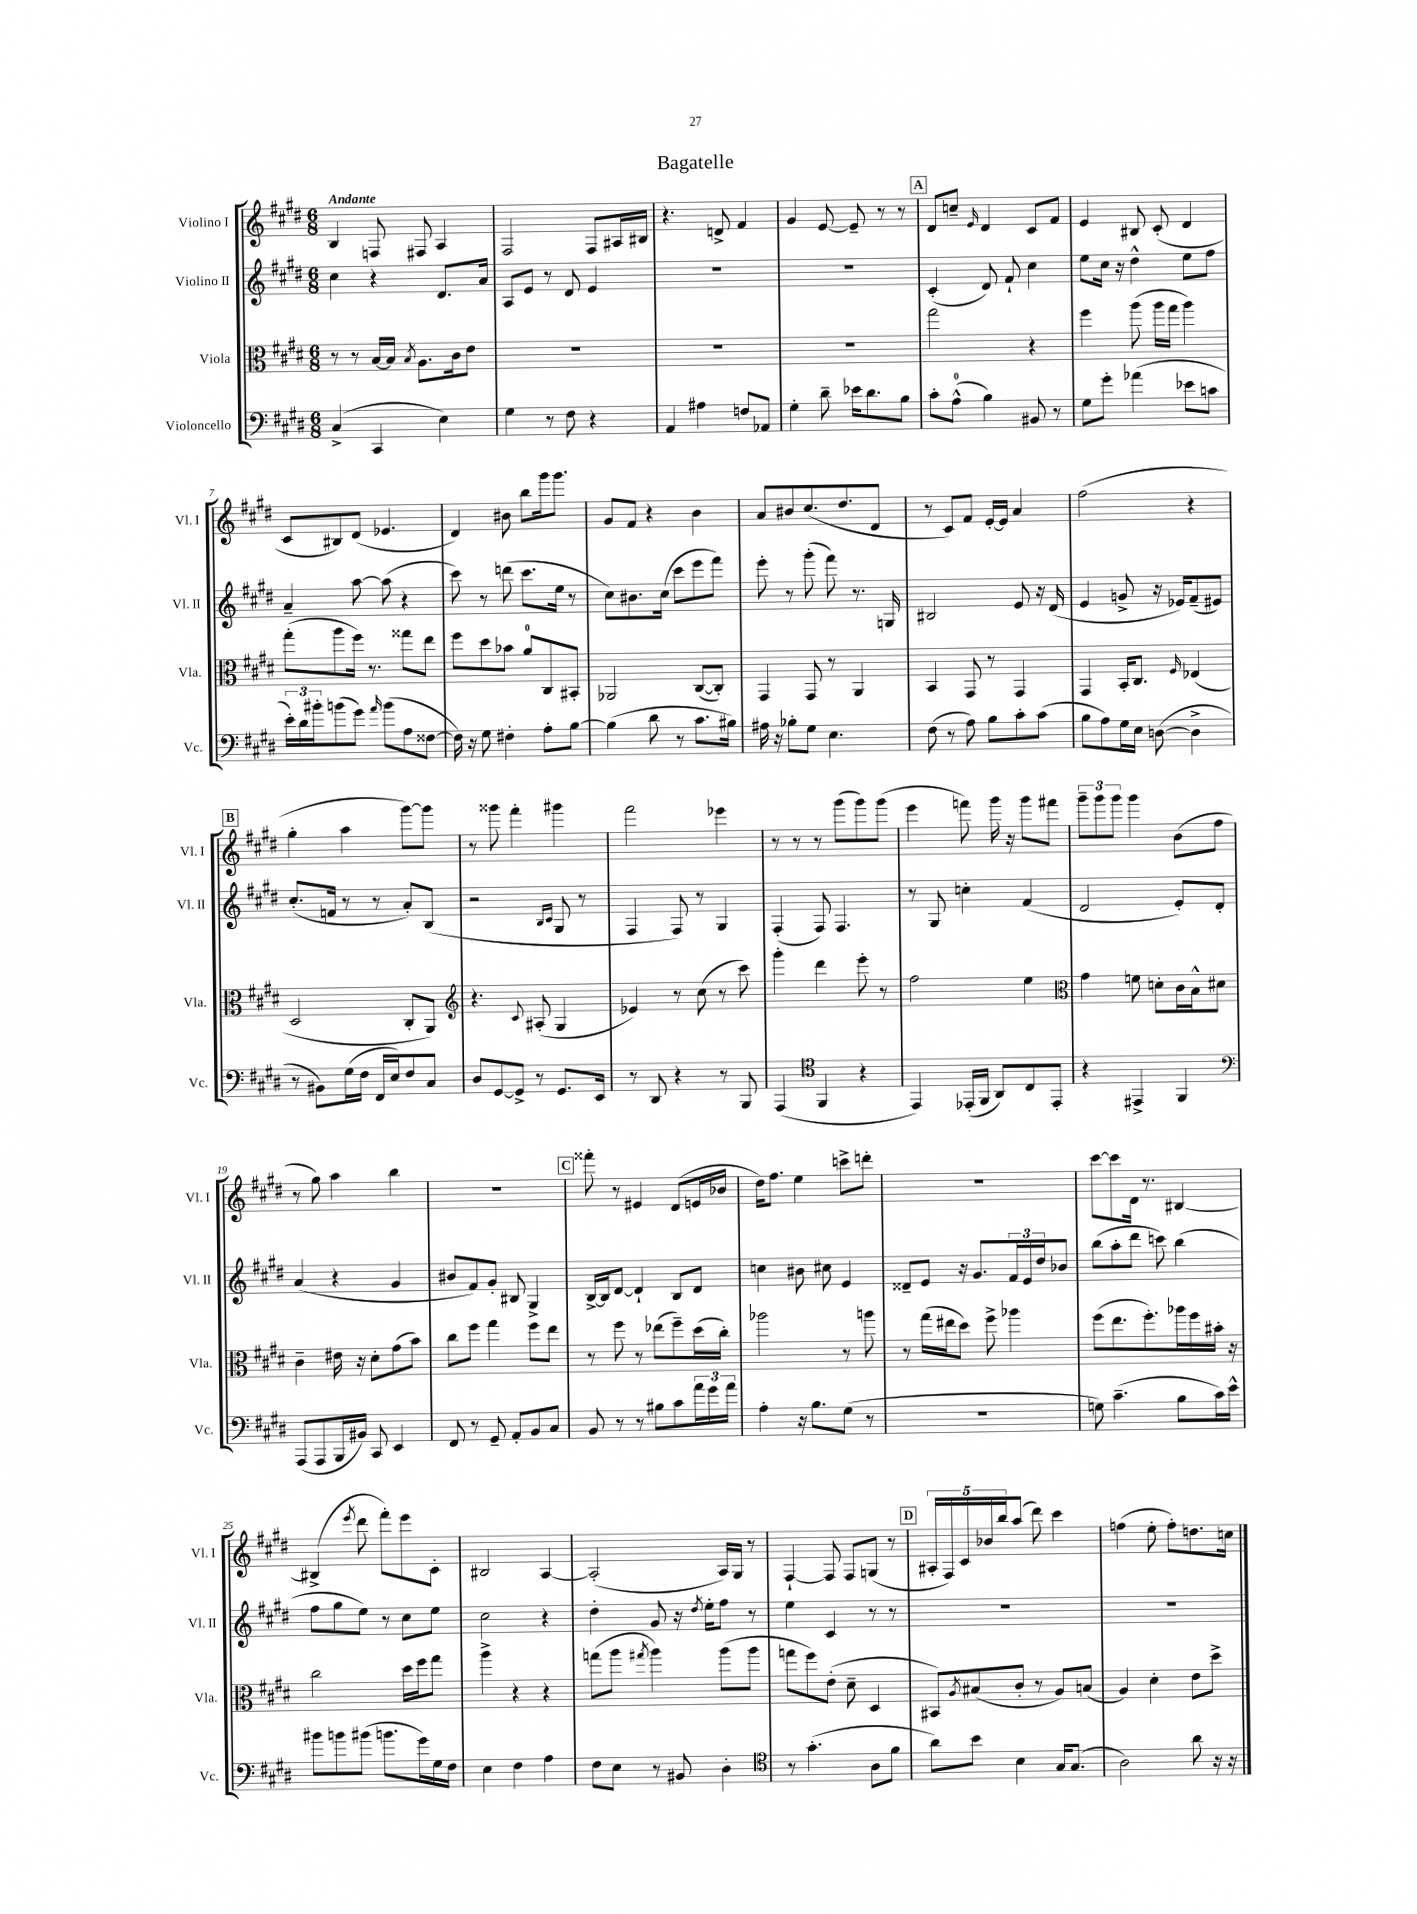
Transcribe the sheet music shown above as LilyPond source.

\header { title = "Bagatelle" }
<<
\new StaffGroup <<
\new Staff = "s0" \with { instrumentName = "Violino I" shortInstrumentName = "Vl. I" } {
    \clef treble \key e \major \numericTimeSignature \time 6/8 \tempo "Andante"
    b4 f8 fis8 a4 |
    fis2 fis8 ais16 bis16 |
    r4. d'8-> fis'4 |
    gis'4 e'8~ e'8-- r8 r8 |
    \mark \markup { \box "A" } dis'8 c''8-- \grace { e'16 } dis'4 cis'8 fis'8 |
    e'4 bis8 cis'8-.( dis'4 |
    cis'8 bis8) dis'8( ees'4. |
    dis'4) bis'8 b''8 gis'''16 gis'''8. |
    gis'8 fis'8 r4 b'4 |
    a'8 bis'8 cis''8.( dis''8. dis'8 |
    r8 cis'8) fis'8 e'16~-. e'16 a'4 |
    fis''2( r4 |
    \mark \markup { \box "B" } gis''4-. a''4 gis'''8~) gis'''8 |
    r8 gisis'''8 fis'''4-. gis'''4 |
    fis'''2 ees'''4 |
    r8 r8 r8 gis'''8( gis'''8) gis'''8( |
    e'''4 f'''8) gis'''16 r16 gis'''8 fis'''8 |
    \tuplet 3/2 { gis'''8-- gis'''8 gis'''8 } gis'''4 b'8( fis''8 |
    r8 gis''8) a''4 b''4 |
    R2. |
    \mark \markup { \box "C" } fisis'''8-. r8 eis'4 dis'8( e'16 bes'16 |
    dis''16) fis''8. e''4 c'''8-> d'''8-. |
    R2. |
    cis'''8~ cis'''8 dis'16 r8. bis4~ |
    bis4->( \acciaccatura { e'''8 } dis'''8 fis'''8-.) e'''8 cis'8-. |
    bis2 a4~ |
    a2-.( a16) gis16 r8 |
    fis4~-! fis8 fis8 g8( r8 |
    \mark \markup { \box "D" } \tuplet 5/4 { ais16-. fis16) cis'16 bes'16 b''16 } a''8( dis'''8) cis'''4 |
    f''4( e''8-. f''8-.) d''8. c''16 \bar "|." |
}
\new Staff = "s1" \with { instrumentName = "Violino II" shortInstrumentName = "Vl. II" } {
    \clef treble \key e \major \numericTimeSignature \time 6/8
    cis''4 r4 dis'8. a'16 |
    a8 e'8 r8 dis'8 e'4 |
    R2. |
    R2. |
    \mark \markup { \box "A" } cis'4-.( dis'8) fis'8-! cis''4 |
    e''8 cis''16 r16 dis''4-^ e''8 fis''8 |
    a'4-- a''8~ a''8( r4 |
    cis'''8) r8 d'''8( cis'''8. e''16 r8 |
    cis''8) bis'8. cis''16( cis'''8 e'''8 fis'''8) |
    e'''8-. r8 gis'''8-.( fis'''8) r8. g16 |
    bis2 e'8 r16 dis'16( |
    e'4 g'8-> r16 ees'16) fis'8--( eis'8) |
    \mark \markup { \box "B" } cis''8.-.( f'16 r8 r8 a'8-.) b8( |
    r2 \grace { b16 cis'16 } gis8 r8 |
    fis4 fis8) r8 gis4 |
    fis4-.( fis8) fis4. |
    r8 gis8 c''4-. fis'4( |
    dis'2 e'8-.) dis'8-. |
    a'4( r4 gis'4 |
    bis'8 fis'8) gis'8-. bis8 gis4-> |
    \mark \markup { \box "C" } b16~-> b16 dis'8~ dis'4-! b8 dis'8 |
    c''4 bis'8 cis''8 e'4 |
    disis'8-- e'8 r16 gis'8. \tuplet 3/2 { fis'16 e'16 dis''16 } bes'8 |
    b''8( a''8-. dis'''8 c'''8) b''4( |
    fis''8 gis''8 e''8) r8 cis''8 e''8 |
    cis''2 r4 |
    dis''4-. gis'8 r16 \acciaccatura { dis''8 } e''16-. fis''8 r8 |
    e''4 cis'4 r8 r8 |
    \mark \markup { \box "D" } R2. |
    R2. \bar "|." |
}
\new Staff = "s2" \with { instrumentName = "Viola" shortInstrumentName = "Vla." } {
    \clef alto \key e \major \numericTimeSignature \time 6/8
    r8 r8 b16~ b16 \acciaccatura { b8 } a8. cis'16 e'8 |
    R2. |
    R2. |
    R2. |
    \mark \markup { \box "A" } gis''2 r4 |
    fis''4 a''8( a''16 gis''16 a''4) |
    gis''8-.( a''8 fis''16) r8. gisis''8 e''8 |
    fis''8 dis''8 bes'8 a'8-0 cis8 bis,8-. |
    aes,2 cis8~( cis8-.) |
    gis,4 gis,8 r8 a,4 |
    b,4 gis,8 r8 gis,4 |
    gis,4 b,16-. cis8. \grace { fis16 } ees4( |
    \mark \markup { \box "B" } dis2 cis8-. a,8) |
    \clef treble r4. \appoggiatura { cis'8 } ais8-.( gis4 |
    ees'4) r8 cis''8( r8 cis'''8) |
    gis'''4-. dis'''4 e'''8-. r8 |
    fis''2 e''4 |
    \clef alto gis'4 f'8 d'8-. cis'16 b16-^ dis'8 |
    cis'4-- eis'16 r16 dis'8-. gis'8( b'8) |
    cis''8 fis''8 gis''4 fis''8 e''8 |
    \mark \markup { \box "C" } r8 fis''8 r8 ees''8( fis''8--) dis''16( cis''16-.) |
    aes''2 r8 a''8 |
    r8 gis''16( eis''16 dis''8) fis''8-> aes''4 |
    fis''8( e''8. fis''8.-.) aes''16 fis''16 bis'16-. r16 |
    cis''2 dis''16 fis''16 gis''8 |
    a''4-> r4 r4 |
    g''8( a''8 \acciaccatura { gis''8 } a''4) a''8( a''8 |
    g''8 fis''8) e'8-.( dis'8-- dis4 |
    \mark \markup { \box "D" } bis,8) \acciaccatura { a8 } bis8( cis'8-. r8 a8) b8( |
    a4) dis'4-. e'8 dis''8-> \bar "|." |
}
\new Staff = "s3" \with { instrumentName = "Violoncello" shortInstrumentName = "Vc." } {
    \clef bass \key e \major \numericTimeSignature \time 6/8
    cis4->( cis,4 e4) |
    gis4 r8 fis8 r4 |
    a,4 ais4 f8 aes,8 |
    gis4-. dis'8-- ees'16 dis'8. b8 |
    \mark \markup { \box "A" } cis'8-. a8-0-^( b4) bis,8 r8 |
    gis8 gis'8-. aes'4( ees'8 c'8 |
    \tuplet 3/2 { e'16-.) dis'16 bis'16-. } b'8( gis'8) \grace { a'16 } b'8( a8 fisis8~ |
    fisis16) r16 gis8 fis4-. a8-. b8~ |
    b4( dis'8 r8 cis'8. bis16) |
    ais16 r16 bes8-. gis8 e4. |
    fis8( r8 a8) b8 cis'8-. cis'8( |
    b8 a8) gis16 e16 d8~( d4-> |
    \mark \markup { \box "B" } r8 bis,8) gis16( fis16 fis,16 e16) fis8 cis8 |
    dis8 gis,8~ gis,8-> r8 gis,8. e,16 |
    r8 dis,8 r4 r8 b,,8 |
    a,,4( \clef tenor fis,4 r4 |
    e,4) ees,16-.( fis,16 a,8) cis8 ees,8-. |
    r4 eis,4-> fis,4 |
    \clef bass a,,8( a,,8 b,,16 bis,16) cis,8 e,4 |
    fis,8 r8 gis,8-- a,8-. b,8 cis8 |
    \mark \markup { \box "C" } b,8 r8 r8 bis8 cis'8 \tuplet 3/2 { a'16 gis'16 a'16 } |
    a4-. r16 b8. gis8( r8 |
    r2. |
    g8) cis'4.--( b8 cis'16) e'16-^ |
    bis'8 b'8 bis'8( b'8. gis'16) gis16 fis16 |
    e4 fis4 a4 |
    fis8 e8 r8 bis,8 dis4-. |
    \clef tenor r8 gis'4.-.( a8 fis'8 |
    \mark \markup { \box "D" } a'8) b'8 b4 gis16 gis8.( |
    a2) a'8 r16 r16 \bar "|." |
}
>>
>>
